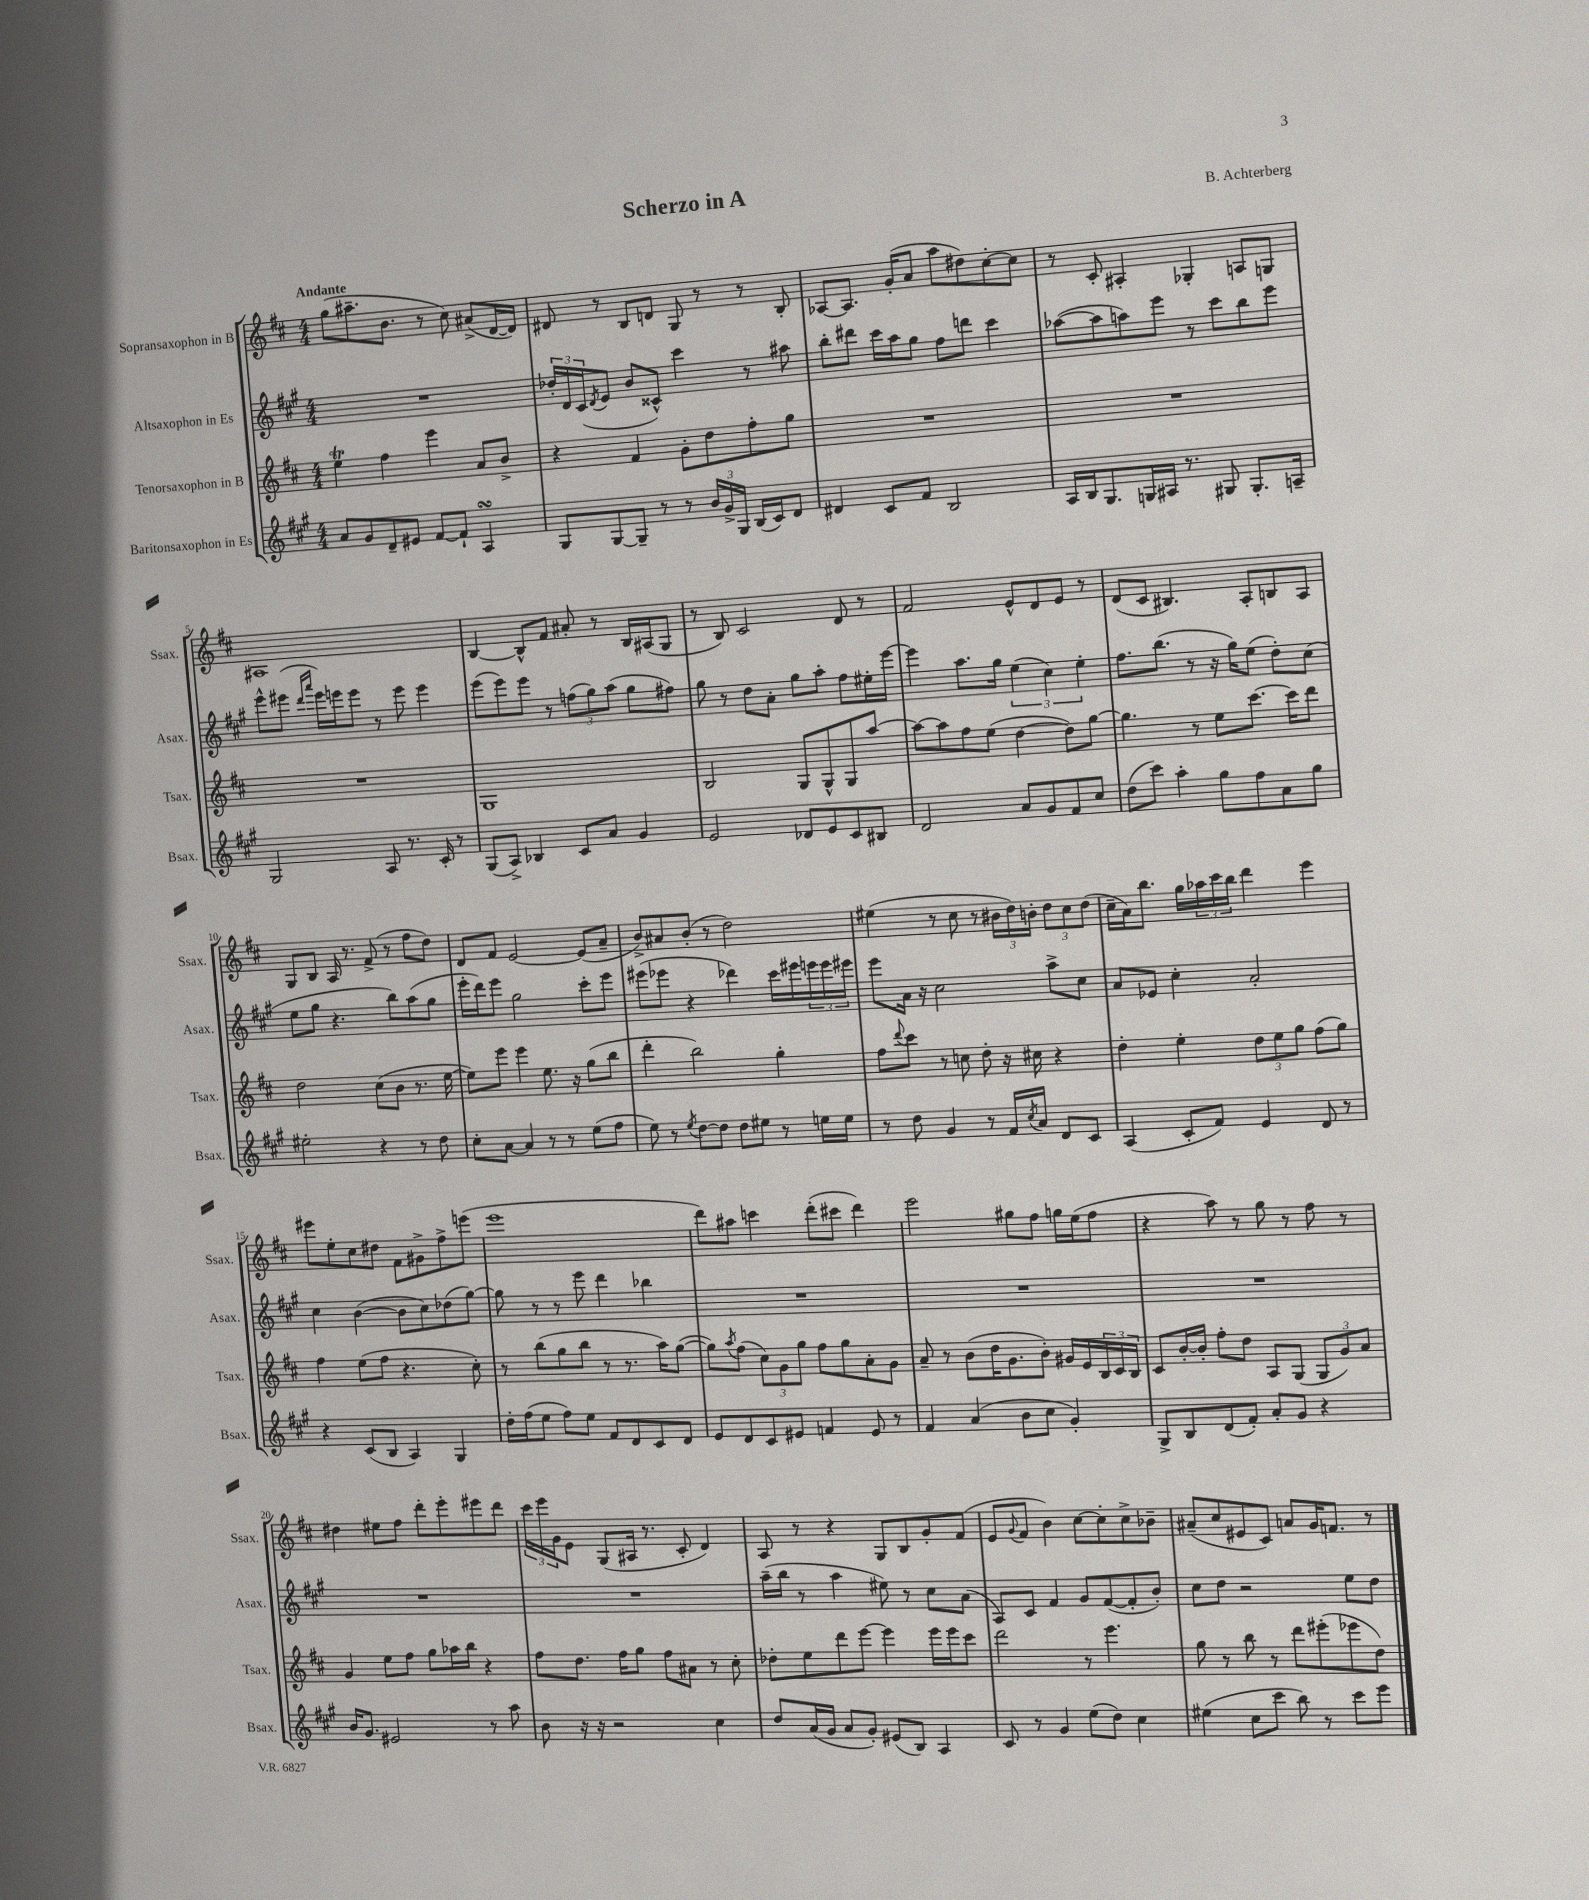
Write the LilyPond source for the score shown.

\header { title = "Scherzo in A" composer = "B. Achterberg" }
<<
\new StaffGroup <<
\new Staff = "s0" \with { instrumentName = "Sopransaxophon in B" shortInstrumentName = "Ssax." } {
    \clef treble \key d \major \numericTimeSignature \time 4/4 \tempo "Andante"
    g''8( ais''8.-- b'8. r8 cis''8) ais'8->( d'16~ d'16) |
    dis'8 r8 b8 d'8 g8 r8 r8 b8-. |
    aes8~ aes8. g'16-.( a'8 a''8 dis''8) cis''8~-. cis''8 |
    r8 cis'8-. ais4-. ges4-. a8 g8 |
    ais1 |
    b4~ b8-^ fis'8 ais'8-. r8 b16 ais16( g8 |
    r8 b8) cis'2 d'8 r8 |
    fis'2 e'8-^ d'8 e'8 r8 |
    d'8( cis'8 bis4.) a8-. b8 a8 |
    g8 b8 a16 r8. fis'8->( r8 fis''8 d''8) |
    d'8 fis'8 e'2~ e'8( a'8-- |
    b'8->) ais'8 b'8-.( r8 d''2) |
    eis''4( r8 cis''8 r8 \tuplet 3/2 { bis'16 d''16) b'16-. } \tuplet 3/2 { d''8 cis''8 d''8( } |
    cis''16-- a'16) b''8. g''16 \tuplet 3/2 { aes''16 cis'''16 b''16 } d'''4 e'''4 |
    eis'''8 e''8-. cis''8 dis''8 fis'8 gis'8-> fis''8-> e'''8( |
    e'''1 |
    d'''8) ais''8 c'''4 d'''8-.( cis'''8 d'''4) |
    e'''2 gis''8 fis''8 g''16 e''16( fis''8 |
    r4 a''8) r8 g''8 r8 fis''8 r8 |
    dis''4 eis''8 fis''8 d'''8-. e'''8-. eis'''8 d'''8 |
    \tuplet 3/2 { cis'''16 e'''16 g'16 } e'8 g8( ais16 r8. cis'8-. d'4) |
    a8 r8 r4 g8 b8 g'8-. fis'8( |
    e'8 \appoggiatura { g'8 } fis'8 b'4) cis''8~ cis''8-. cis''8-> bes'8-- |
    ais'8--( cis''8 eis'8 cis'8) a'8 g'16 f'8. r8 \bar "|." |
}
\new Staff = "s1" \with { instrumentName = "Altsaxophon in Es" shortInstrumentName = "Asax." } {
    \clef treble \key a \major \numericTimeSignature \time 4/4
    R1 |
    \tuplet 3/2 { des''16-. d'16 cis'16( } \acciaccatura { d'8 } e'8 b'8 cisis'8-^) cis'''4 r8 ais''8 |
    b''8-. dis'''8 cis'''16 a''16 gis''8 fis''8 d'''8 cis'''4 |
    aes''8~( aes''8 a''8) e'''8 r8 cis'''8 b''8 e'''8 |
    e'''8-^ eis'''8( \grace { d'''16 a'''16 } eis'''16) e'''16 e'''8 r8 e'''8 e'''4 |
    e'''8( e'''8) e'''8 r8 \tuplet 3/2 { f''8( gis''8) a''8( } gis''8 fis''8) |
    gis''8 r8 d''8 a'8-. gis''8 a''8-. fis''8 eis''16-. e'''16~ |
    e'''4 a''8. gis''16 \tuplet 3/2 { e''4( cis''4) e''4-. } |
    fis''8. b''8.( r8 r16 gis''16) e''8( d''8-.) cis''8( |
    e''8 gis''8 r4. b''8) a''8( gis''8 |
    e'''16-. d'''16) e'''8 gis''2 cis'''8-. e'''8 |
    eis'''8( ees'''8 r4 des'''4) cis'''16 eis'''16 \tuplet 3/2 { e'''16 e'''16 eis'''16 } |
    e'''8 a'16 r16 cis''2 a''8-> cis''8 |
    a'8 ees'8 cis''4-. a'2-. |
    cis''4 b'4~( b'8 cis''8) des''8( gis''8~) |
    gis''8 r8 r8 e'''8 d'''4 bes''4 |
    R1 |
    R1 |
    R1 |
    R1 |
    R1 |
    a''16--( b''16 r8 a''4 eis''8) r8 cis''8 a'8( |
    a8) cis'8 fis'4 gis'8 fis'8~( fis'8-. b'8-.) |
    cis''8 d''8 r2 e''8 d''8 \bar "|." |
}
\new Staff = "s2" \with { instrumentName = "Tenorsaxophon in B" shortInstrumentName = "Tsax." } {
    \clef treble \key d \major \numericTimeSignature \time 4/4
    e''4\trill fis''4 e'''4 a'8 b'8-> |
    r4 fis'4 g'8-. d''8 fis''8-. g''8 |
    R1 |
    R1 |
    R1 |
    g1 |
    b2 g8 g8-^ g8 a''8~ |
    a''8~ a''8 fis''8 e''8( d''4~ d''8) g''8~ |
    g''4. r8 e''8 cis'''8.~ cis'''16 d'''8 |
    d''2 cis''8( b'8 r8. e''16~ |
    e''8) e'''8 e'''4 e''8. r16 g''8( b''8 |
    d'''4-. b''2) g''4-. |
    fis''8 \appoggiatura { d'''8 } cis'''8 r8 c''8 d''8-. r16 cis''16 r4 |
    d''4-. e''4-. \tuplet 3/2 { d''8 e''8 g''8 } fis''8( g''8) |
    fis''4 e''8( fis''8 r4. cis''8-.) |
    r8 b''8( g''8 b''8 r8 r8. a''16) g''8~( |
    g''8) \acciaccatura { a''8 } fis''8( \tuplet 3/2 { cis''8) g'8 g''8 } fis''8 g''8 a'8-. g'8 |
    a'8-- r8 b'8( d''16 g'8. b'8-.) gis'16 e'16 \tuplet 3/2 { b16 cis'16 b16 } |
    cis'8 b'16~-. b'16-. fis''8-. d''8 a8 g8( \tuplet 3/2 { g8 g'8) a'8 } |
    g'4 e''8 fis''8 g''8 aes''16 b''16 r4 |
    fis''8 d''8. fis''16 g''8 fis''8 ais'8 r8 cis''8-. |
    des''8-. e''8 d'''8 e'''8~ e'''4 e'''16 e'''16 cis'''8 |
    d'''2 r8 e'''4. |
    g''8 r8 b''8 r8 d'''8 eis'''8-.( ees'''8 d''8) \bar "|." |
}
\new Staff = "s3" \with { instrumentName = "Baritonsaxophon in Es" shortInstrumentName = "Bsax." } {
    \clef treble \key a \major \numericTimeSignature \time 4/4
    a'8 gis'8 d'8-- eis'8 fis'8~ fis'8-! a4\turn |
    gis8 gis8~ gis8-- r8 r8 \tuplet 3/2 { b'16 gis'16-> gis16 } b16( cis'16) d'8 |
    dis'4 cis'8 fis'8 b2 |
    a16 b16 gis8. g16 ais16 r8. gis8 gis8.-. a16-- |
    gis2 a8 r8. cis'16-. r8 |
    gis8( a8->) bes4 cis'8 a'8 gis'4 |
    e'2 des'8 e'8 cis'8 bis8 |
    d'2 a'8 gis'8 fis'8 cis''8 |
    d''8( cis'''8) a''4-. gis''8 fis''8 a'8 gis''8 |
    eis''2-. r4 r8 d''8 |
    cis''8-. a'8~ a'4 r8 r8 e''8( fis''8 |
    e''8) r8 \acciaccatura { e''8 } d''8~ d''8 d''8 eis''8 r8 e''16 e''16 |
    r8 d''8 gis'4 r8 fis'16 \acciaccatura { cis''8 } a'16 d'8 cis'8 |
    a4( cis'8-. fis'8) e'4 d'8 r8 |
    r4 cis'8( b8 a4) gis4 |
    d''16-. fis''16( e''8 fis''8) e''8 fis'8 d'8 cis'8 d'8 |
    e'8 d'8 cis'8 eis'8 f'4 eis'8 r8 |
    fis'4 a'4( b'8 cis''8 gis'4-.) |
    gis8-> b8 d'8( fis'8-.) a'8-. gis'8 r4 |
    b'16 gis'8. eis'2 r8 a''8 |
    b'8 r16 r16 r2 cis''4 |
    d''8 a'16( gis'16 a'8 gis'8-.) eis'8( b8) a4 |
    cis'8 r8 gis'4 e''8( d''8) cis''4 |
    eis''4( cis''8 cis'''8 b''8) r8 cis'''8 e'''8 \bar "|." |
}
>>
>>
